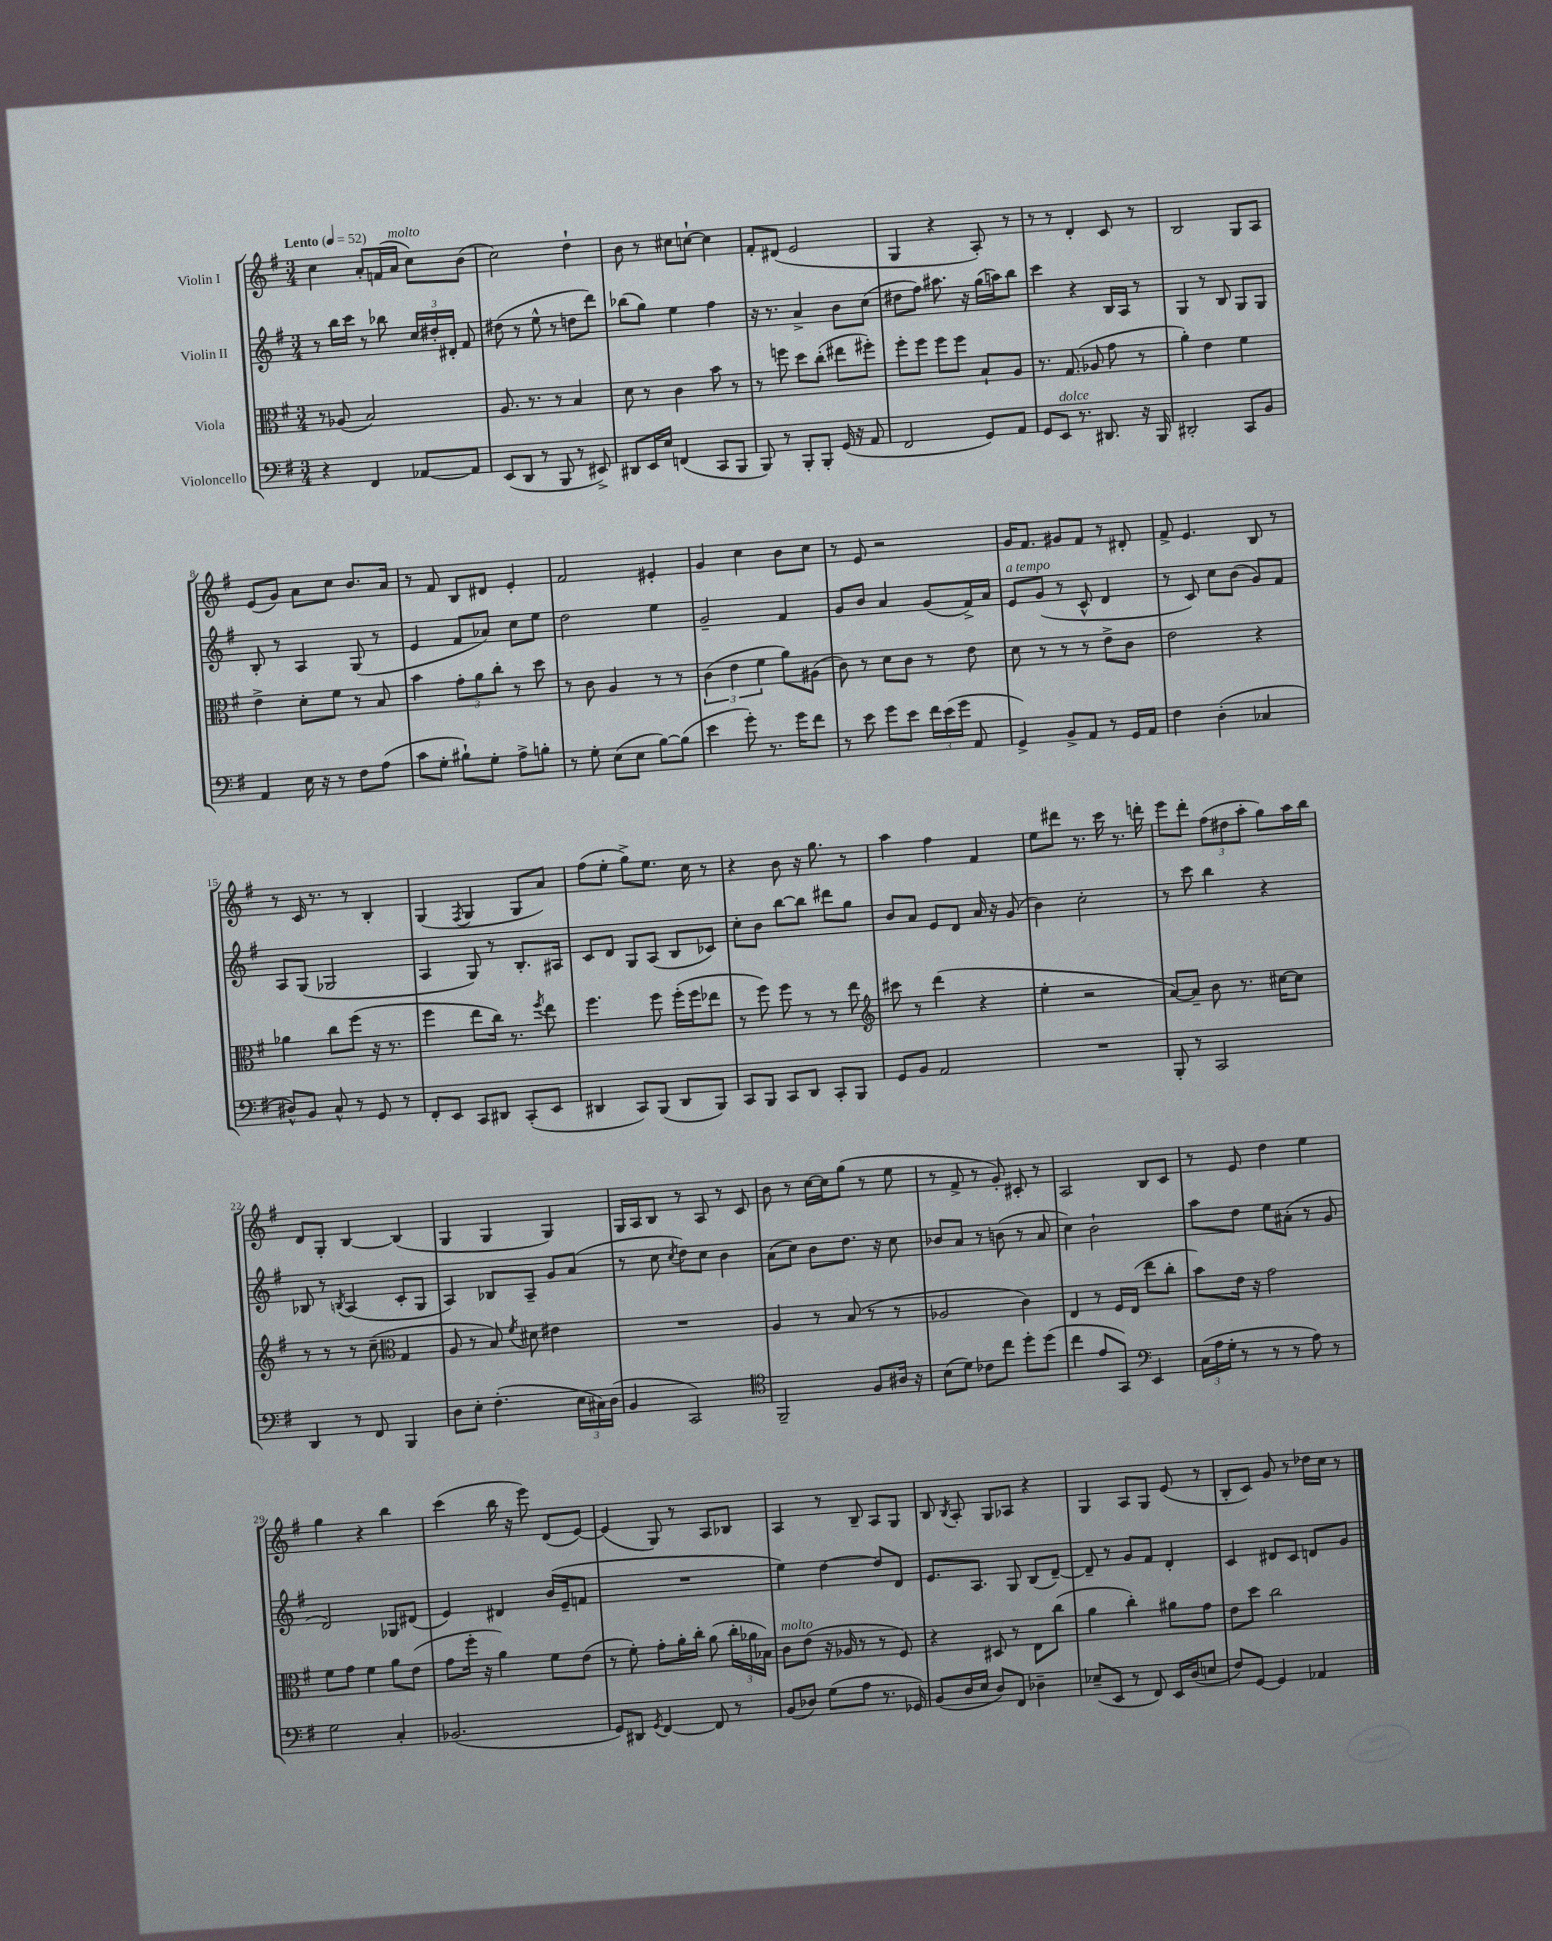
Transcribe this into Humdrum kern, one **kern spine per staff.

**kern	**kern	**kern	**kern
*staff4	*staff3	*staff2	*staff1
*clefF4	*clefC3	*clefG2	*clefG2
*k[f#]	*k[f#]	*k[f#]	*k[f#]
*M3/4	*M3/4	*M3/4	*M3/4
*MM52	*MM52	*MM52	*MM52
4r	8r	8r	4cc
.	(8A-	16bb	.
.	.	16ccc	.
4FF#	2B)	8r	8a'
.	.	8bb-	(16f
.	.	.	16a
[8AA-	.	24cc	8cc)
.	.	24dd#'	.
.	.	24d#'	.
8AA-]	.	8f#	(8b
=	=	=	=
(8EE	8.A	(8dd#	2cc)
8DD	.	8r	.
.	8.r	.	.
8r	.	8ee^^	.
8BBB	8r	8r	.
8r	4B	8dd	4dd`
8EE#^)	.	8ddd)	.
=	=	=	=
8DD#	8d	(8bb-	8b
16EE	8r	8gg)	8r
16E	.	.	.
(4FF	4c	4ee	8cc#
.	.	.	[8cc`
8CC	8b	4ff#	4cc]
8BBB	8r	.	.
=	=	=	=
8BBB)	8r	16r	8f#'
.	.	8.r	.
8r	8ff	.	(8d#
8BBB'	8dd	4a^	2e
8BBB'	(8cc'	.	.
(16GG	8ee#	8b	.
16r	.	.	.
8AA	8ff#')	(8cc	.
=	=	=	=
2FF#	8ff#'	8dd#	4G
.	8ff#	8ff#)	.
.	8ff#	8.aa#	4r
.	8ff#	.	.
.	.	16r	.
8GG)	8B`	(16gg	8A')
.	.	16aa)	.
8AA	8A	8bb	8r
=	=	=	=
8GG	8.r	4ccc	8r
8EE	.	.	8r
.	(8.G	.	.
8.r	.	4r	4d'
.	8A-	.	.
8.DD#	.	.	.
.	8g	16B	8c
.	.	16A	.
16r	8r	8r	8r
16BBB	.	.	.
=	=	=	=
2DD#'	4a')	4G	2B
.	4e	8r	.
.	.	8B	.
8CC	4f#	8G	8G
8BB	.	8G	8A
=	=	=	=
4AA	4e^	8B'	(8e
.	.	8r	8g)
16E	8d'	4A	8a
16r	.	.	.
8r	8f#	.	8cc
8F#	8r	(8G	8.b
(8A	8B	8r	.
.	.	.	16a
=	=	=	=
8c	4b	4e	8r
8G'	.	.	8f#
8B#`)	12g'	8f#	8B
.	12a	.	.
8G'	.	8a-)	8d#
.	12cc'	.	.
8A^	8r	8cc	4e'
8B'	8dd	8ee	.
=	=	=	=
8r	8r	2dd	2f#
8G'	8c	.	.
(8E	4A	.	.
8E	.	.	.
[8B)	8r	4ee	4e#'
(8B]	8r	.	.
=	=	=	=
4e	(6c	2g~	4g
.	6e	.	.
8g')	.	.	4cc
.	6f#	.	.
8.r	.	.	.
.	8a)	4f#	8b
16g	.	.	.
8f#	(8A#	.	8cc
=	=	=	=
8r	8c)	8g	8r
8e	8r	8b	8e
8g	8d	4a	2r
8e	8c	.	.
24f#	8r	(8g	.
(24e	.	.	.
24g	.	.	.
8AA	8e	16f#^)	.
.	.	16a	.
=	=	=	=
4GG^)	8d	8e	16g
.	.	.	8.f#
.	8r	(8g	.
8BB^	8r	8r	8g#
8AA	8r	8c^^	8f#
8r	8e^	4d	8r
16GG	8c	.	8d#'
16AA	.	.	.
=	=	=	=
4F#	2e	8r	8f#^
.	.	8c)	4.e
(4D'	.	8cc	.
.	.	(8b	.
4C-	4r	8g)	8B
.	.	8f#	8r
=	=	=	=
8D#^^)	4a-	8A	8r
8BB	.	(8G	16c
.	.	.	8.r
8C^^	8cc	2G-	.
8r	(8ff#	.	8r
8GG	16r	.	4B'
.	8.r	.	.
8r	.	.	.
=	=	=	=
8FF#'	4ff#	4A	(4G
8EE	.	.	.
.	.	.	8qF#
8CC	8ee	8G)	4G
8DD#	16cc)	8r	.
.	8.r	.	.
(8CC'	.	8.B'	8G
.	8qff#	.	.
8EE	8ee	.	8a)
.	.	16A#	.
=	=	=	=
4DD#	4.ff#	8c	(8ff#
.	.	8d	8ee'
8CC)	.	8G	8gg^)
(8BBB	8ff#	(8A	8.ee
8DD#	(16ff#'	8B	.
.	16ff#	.	16cc
8BBB)	8ee-	8c-)	8r
=	=	=	=
8CC	8r	8cc'	4r
8BBB	8ff#)	8b	.
8CC	8ff#	[8bb	8b
8DD	8r	8bb]	16r
.	.	.	8.gg
8CC'	8r	8ddd#	.
8BBB	8ee	8gg	8r
=	=	=	=
*	*clefG2	*	*
8GG	8ccc#	8b	4aa
8BB	8r	8a	.
2AA	(4ddd	8e	4ff#
.	.	8d	.
.	4r	16a	4f#
.	.	16r	.
.	.	(8g	.
=	=	=	=
2.r	4ee'	4b)	8ee
.	.	.	8ddd#
.	2r	2cc'	8.r
.	.	.	16ccc
.	.	.	8.r
.	.	.	16ddd'
=	=	=	=
8BBB'	[8a)	8r	8eee
8r	8a~]	8ccc	8ddd'
2CC	8b	4bb	(12ff#
.	.	.	12dd#
.	8.r	.	.
.	.	.	12aa'
.	.	4r	8gg)
.	[16cc#	.	.
.	8cc#]	.	16aa
.	.	.	16bb
=	=	=	=
4DD	8r	8B-	8d
.	8r	8r	8G'
.	.	8qB	.
8r	8r	(4A	[4B
8FF#	(8cc~	.	.
*	*clefC3	*	*
4BBB	4G	8c'	(4B]
.	.	8G	.
=	=	=	=
8D	8A	4A)	4G
8E'	8r	.	.
(4.F#'	8B)	8B-	4G
.	8qf#	.	.
.	8d#	8A~	.
.	4e#	8g	4G)
24E	.	(8a	.
24C#)	.	.	.
(24D	.	.	.
=	=	=	=
4BB	2.r	8r	16G
.	.	.	16A
.	.	8cc	8B
.	.	8qcc	.
2CC)	.	8dd)	8r
.	.	8cc	8A
.	.	4b	8r
.	.	.	8c
=	=	=	=
*clefC4	*	*	*
2FF#~	4A	(8a	8b
.	.	8cc)	8r
.	8r	8b	[16cc
.	.	.	16cc]
.	(8B	8.dd	(8gg
8F#	8r	.	8r
.	.	16r	.
16A#	8r	8cc	8ee
16r	.	.	.
=	=	=	=
(8B	2A-	8b-	8r
8d)	.	8a	8f#^
8c-	.	8r	8r
8cc	.	(8b	8g')
8dd'	4c)	8r	8c#'
(8dd	.	8a	8r
=	=	=	=
4cc	4E	4cc)	2A
8e	8r	2b`	.
8GG)	16F#	.	.
.	(16E	.	.
*clefF4	*	*	*
4EE	8ee	.	8B
.	8cc'	.	8c
=	=	=	=
(24C	8b)	8aa	8r
24A	.	.	.
24G'	.	.	.
8r	16e	8dd	8e
.	16r	.	.
8r	2g	8ee	4dd
8r	.	(8a#'	.
8A)	.	8r	4ee
8r	.	8g	.
=	=	=	=
2G	8f#	2d)	4gg
.	8g	.	.
.	4f#	.	4r
4C'	8a	8G-	4bb
.	(8e	(8d#	.
=	=	=	=
(2.BB-	8g	4e)	(4ccc
.	16ff#'	.	.
.	16r	.	.
.	4a)	4d#	16bb
.	.	.	16r
.	.	.	8eee)
.	8f#	(16b	(8d
.	.	16e~	.
.	(8e	8f	[8e)
=	=	=	=
8GG)	8r	2.r	(4e]
8DD#	8f#')	.	.
8qGG	.	.	.
[4FF#	8g'	.	8G)
.	16a'	.	8r
.	16cc'	.	.
8FF#]	(8a	.	8A
8r	24cc'	.	8B-
.	24a-	.	.
.	24B-)	.	.
=	=	=	=
(8BB	8c	4ee)	4A
8D-)	(8e	.	.
(8G	16r	[4dd	8r
.	16A-	.	.
8A	8r	.	8B~
8.r	8r	8dd]	8A
.	8F#)	8d	8G
16GG-)	.	.	.
=	=	=	=
(8BB	4r	8.e	8B
.	.	.	8qB
16D	.	.	8A'
16E	.	8.A	.
8D)	8D#	.	8G
8FF#	8r	8G	8A-
4D-~	8E	(8B	4r
.	(8cc	[8d~)	.
=	=	=	=
(8E-~	4a	8d~]	4G
8EE	.	8r	.
8r	4cc')	8g	8A
8FF#)	.	8f#	8G
16EE	8a#	4d'	(8e
(16D	.	.	.
8E	8g	.	8r
=	=	=	=
8F#)	8e	4c	8B'
[8GG	8dd	.	8c)
4GG]	2cc	8d#	8g
.	.	8c	8r
4AA-	.	8d	16dd-
.	.	.	16cc
.	.	8g	8r
==	==	==	==
*-	*-	*-	*-
